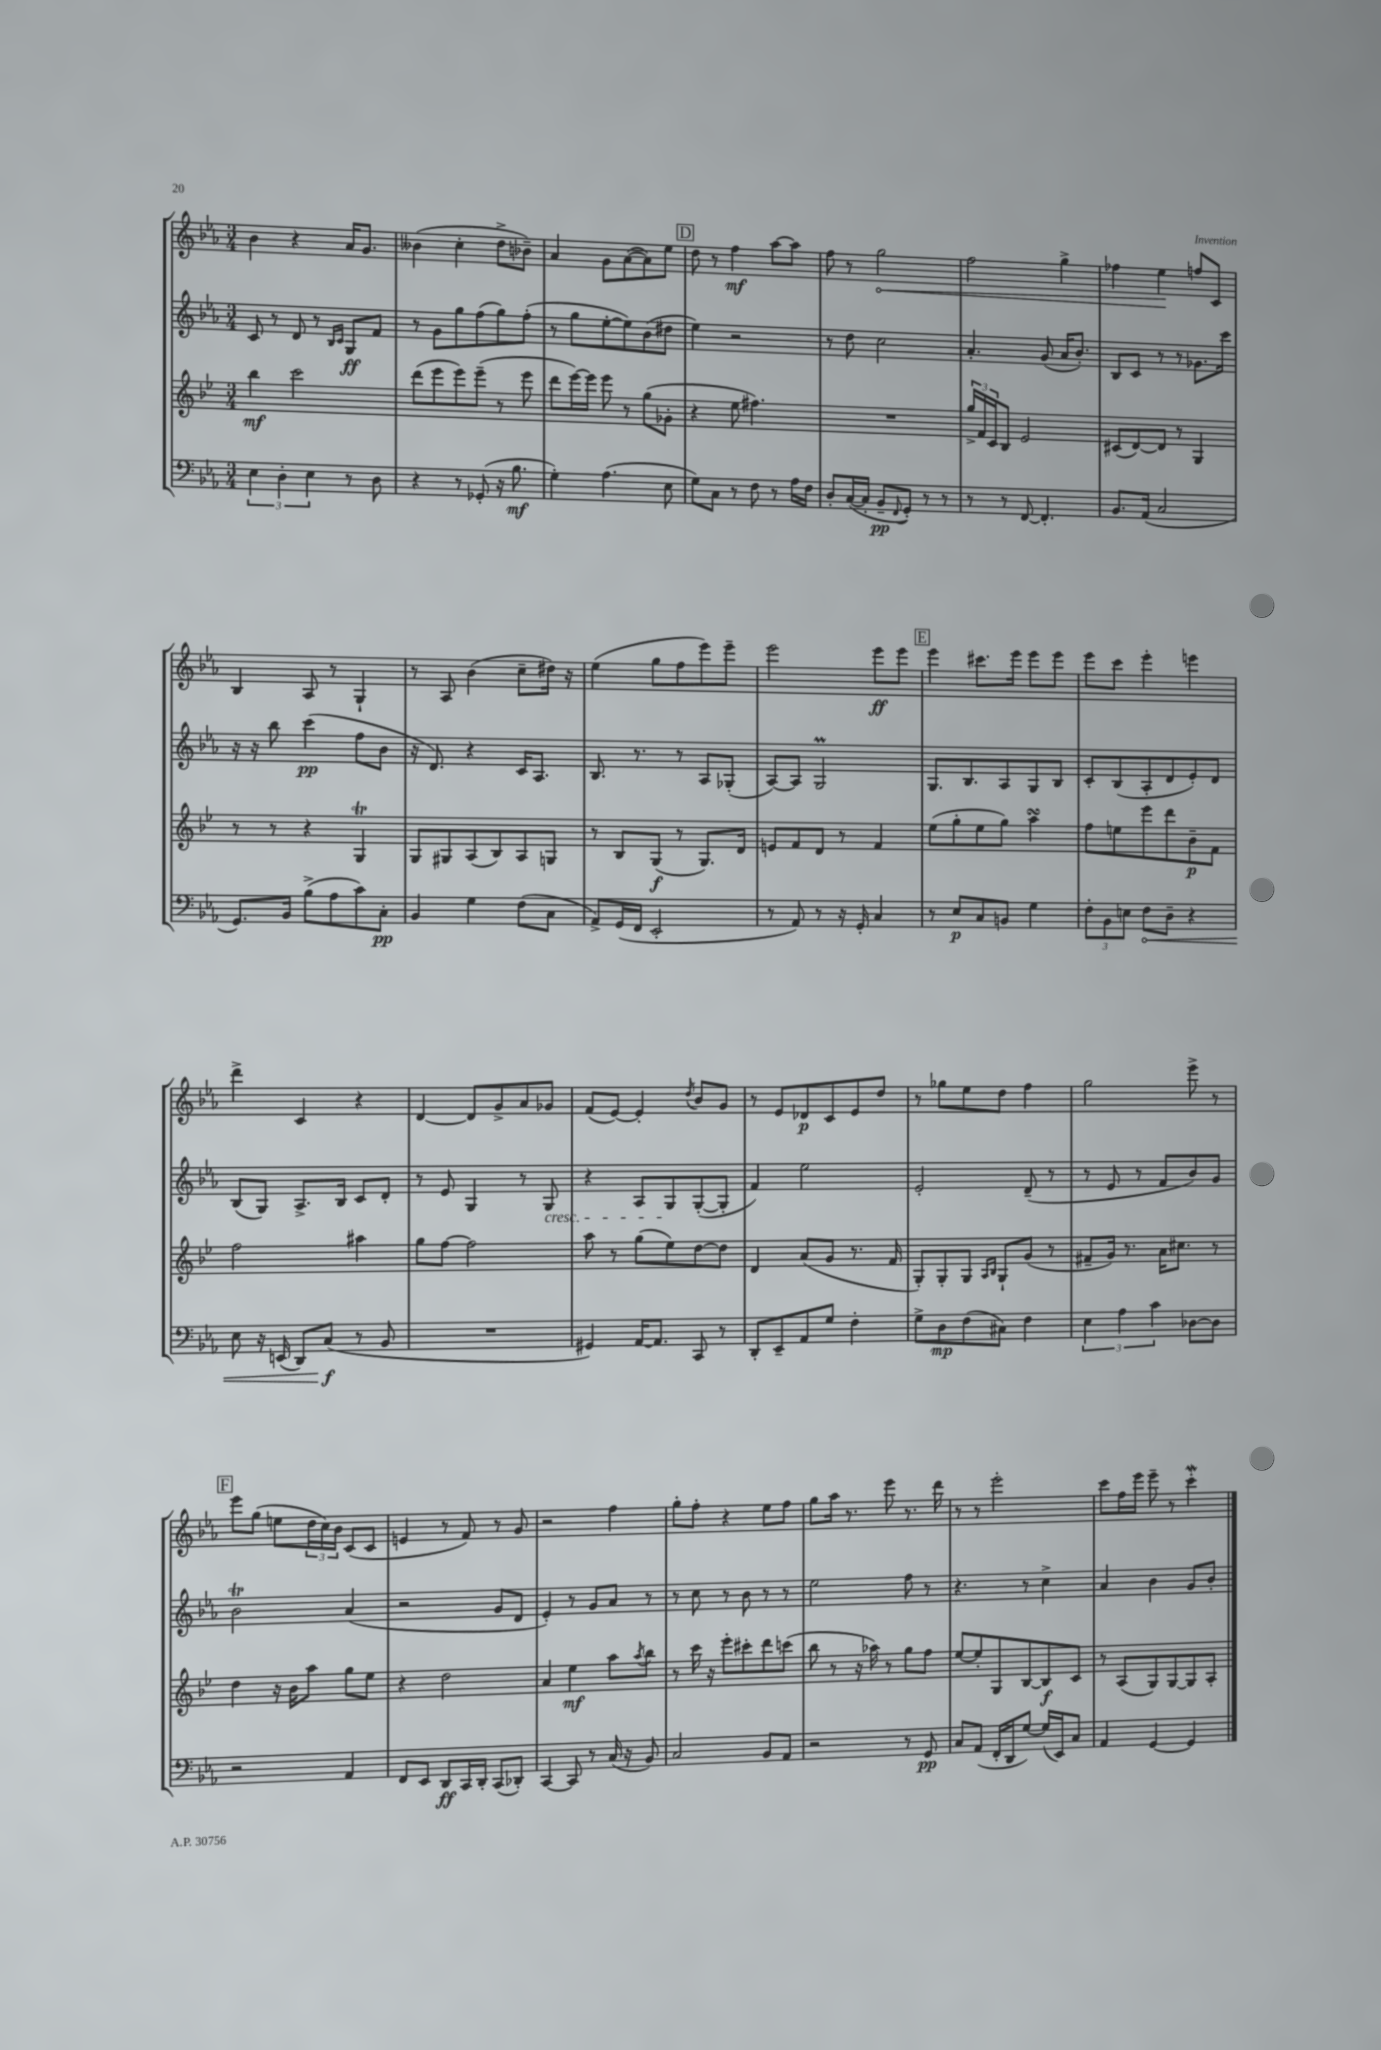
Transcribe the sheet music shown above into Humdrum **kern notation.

**kern	**dynam	**kern	**dynam	**kern	**dynam	**kern	**dynam
*part4	*part4	*part3	*part3	*part2	*part2	*part1	*part1
*staff4	*staff4	*staff3	*staff3	*staff2	*staff2	*staff1	*staff1
*clefF4	*	*clefG2	*	*clefG2	*	*clefG2	*
*k[b-e-a-]	*	*k[b-e-]	*	*k[b-e-a-]	*	*k[b-e-a-]	*
*M3/4	*	*M3/4	*	*M3/4	*	*M3/4	*
=97	=97	=97	=97	=97	=97	=97	=97
6E-\	.	4bb-\	mf	8c/	.	4b-\	.
.	.	.	.	8r	.	.	.
6D'\	.	.	.	.	.	.	.
.	.	2ccc\	.	8d/	.	4r	.
6E-\	.	.	.	.	.	.	.
.	.	.	.	8r	.	.	.
.	.	.	.	16qqB-/LL	.	.	.
.	.	.	.	16qqc/JJ	.	.	.
8r	.	.	.	8G/L	ff	16a-/KL	.
.	.	.	.	.	.	8.g/J	.
8D\	.	.	.	8f/J	.	.	.
=98	=98	=98	=98	=98	=98	=98	=98
4r	.	(8ddd\L	.	8r	.	(4b--X\	.
.	.	8eee-\	.	8g\L	.	.	.
8r	.	8eee-\)	.	8gg\	.	4cc'\	.
(8GG-X'/	.	(8eee-~\J	.	(8ff\	.	.	.
16r	.	8r	.	8gg\)	.	8dd^\L	.
8.B-\	mf	.	.	.	.	.	.
.	.	8eee-\	.	(8ff'\J	.	8b-X~\J)	.
=99	=99	=99	=99	=99	=99	=99	=99
4G'\)	.	8ddd\L	.	8r	.	4a-/	.
.	.	[16eee-\L)	.	8gg\L	.	.	.
.	.	16eee-\JJ]	.	.	.	.	.
(4.A-\	.	8eee-\	.	[8ee-'\	.	8g\L	.
.	.	8r	.	8ee-\])	.	([8a-\	.
.	.	(8gg\L	.	(8b-\	.	8a-\])	.
8E-\	.	8g-X'\J	.	8dd#X\J	.	8ee-\J	.
!!LO:REH:place=s1:t=D
=100	=100	=100	=100	=100	=100	=100	=100
8G\L)	.	4r	.	4ee-\)	.	8dd\	.
8C\J	.	.	.	.	.	8r	.
8r	.	8ee-\	.	2r	.	4ff\	mf
8F\	.	4.ff#X\)	.	.	.	.	.
8r	.	.	.	.	.	[8aa-\L	.
16A-\LL	.	.	.	.	.	8aa-\J]	.
16F\JJ	.	.	.	.	.	.	.
=101	=101	=101	=101	=101	=101	=101	=101
8D'/L	.	2.r	.	8r	.	8ff\	.
([16C/L	.	.	.	8dd\	.	8r	.
16C'/JJ]	.	.	.	.	.	.	.
!	!	!	!	!	!	!	!LO:HP:b
8BB-~/L	pp	.	.	2cc\	.	2gg\	<
8qqFF/	.	.	.	.	.	.	.
8GG'/J)	.	.	.	.	.	.	.
8r	.	.	.	.	.	.	.
8r	.	.	.	.	.	.	.
=102	=102	=102	=102	=102	=102	=102	=102
8r	.	24gg^/LL	.	4.a-'/	.	2ff\	.
.	.	24f/	.	.	.	.	.
.	.	24c/J	.	.	.	.	.
8r	.	8B-/J	.	.	.	.	.
[8FF/	.	2e-/	.	.	.	.	.
4.FF'/]	.	.	.	(8g/	.	.	.
.	.	.	.	16a-/KL	.	4gg^\	.
.	.	.	.	8.b-'/J)	.	.	.
=103	=103	=103	=103	=103	=103	=103	=103
8.BB-/L	.	(8c#X/L	.	8B-/L	.	4ff-X\	.
.	.	[8d/)	.	8c/J	.	.	.
(16AA-/Jk	.	.	.	.	.	.	.
2C/	.	8d/J]	.	8r	.	4ee-\	.
.	.	8r	.	8r	.	.	.
.	.	4G/	.	8.g-X\L	.	8ffn/L	[
.	.	.	.	.	.	8c/J	.
.	.	.	.	16ccc\Jk	.	.	.
!!LO:LB:g=z
=104	=104	=104	=104	=104	=104	=104	=104
8.GG/L)	.	8r	.	16r	.	4B-/	.
.	.	.	.	16r	.	.	.
.	.	8r	.	8bb-\	.	.	.
16BB-/Jk	.	.	.	.	.	.	.
(8B-^\L	.	4r	.	(4ccc\	pp	8A-/	.
8A-\	.	.	.	.	.	8r	.
8c\)	.	4GT/	.	8ff\L	.	4G`/	.
8C'\J	pp	.	.	8b-\J	.	.	.
=105	=105	=105	=105	=105	=105	=105	=105
4BB-/	.	8G/L	.	16r	.	8r	.
.	.	.	.	8.d/)	.	.	.
.	.	8G#X/	.	.	.	8A-/	.
4G\	.	(8A/	.	4r	.	(4b-\	.
.	.	8B-/)	.	.	.	.	.
(8F\L	.	8A/	.	16c/KL	.	8cc~\L	.
.	.	.	.	8.A-/J	.	.	.
8C\J	.	8Gn/J	.	.	.	16dd#X\Jk)	.
.	.	.	.	.	.	16r	.
=106	=106	=106	=106	=106	=106	=106	=106
8AA-^/L)	.	8r	.	8.B-/	.	(4ee-\	.
(16GG/L	.	8B-/L	.	.	.	.	.
16FF/JJ	.	.	.	8.r	.	.	.
2EE-'/	.	(8G/J	f	.	.	8gg\L	.
.	.	8r	.	8r	.	8ff\	.
.	.	8.G/L)	.	8A-/L	.	8eee-\)	.
.	.	.	.	(8G-X'/J	.	8eee-~\J	.
.	.	16d/Jk	.	.	.	.	.
=107	=107	=107	=107	=107	=107	=107	=107
8r	.	8en/L	.	[8A-/L)	.	2eee-\	.
8AA-/)	.	8f/	.	8A-/J]	.	.	.
8r	.	8d/J	.	2Gm/	.	.	.
16r	.	8r	.	.	.	.	.
16GG'/	.	.	.	.	.	.	.
4C/	.	4f/	.	.	.	8eee-\L	ff
.	.	.	.	.	.	8eee-\J	.
!!LO:REH:place=s1:t=E
=108	=108	=108	=108	=108	=108	=108	=108
8r	.	(8ee-\L	.	8.G/L	.	4eee-\	.
8E-/L	p	8gg'\	.	.	.	.	.
.	.	.	.	8.B-/	.	.	.
8C/	.	8ee-\	.	.	.	8.ccc#X\L	.
8BBn/J	.	8gg\J)	.	8A-/	.	.	.
.	.	.	.	.	.	16eee-\Jk	.
4G\	.	4aasSsS\	.	8G/	.	8eee-\L	.
.	.	.	.	8B-/J	.	8eee-\J	.
=109	=109	=109	=109	=109	=109	=109	=109
12F'\L	.	8ff\L	.	8c'/L	.	8eee-\L	.
12BB-\	.	.	.	.	.	.	.
.	.	8een\	.	(8B-/	.	8ccc\J	.
12En\J	.	.	.	.	.	.	.
!	!LO:HP:b	!	!	!	!	!	!
8F\L	<	8eee-\	.	8A-'/	.	4eee-'\	.
8D~\J	.	8ddd\	.	8d/	.	.	.
4r	.	8b-~\	p	8e-'/)	.	4eeen\	.
.	.	8f\J	.	8d/J	.	.	.
!!LO:LB:g=z
=110	=110	=110	=110	=110	=110	=110	=110
8E-\	.	2ff\	.	(8B-/L	.	4ddd^\	.
16r	.	.	.	8G/J)	.	.	.
(16EEn/	.	.	.	.	.	.	.
8DD/L)	.	.	.	8.A-^/L	.	4c/	.
(8C/J	f	.	.	.	.	.	.
.	.	.	.	16B-/Jk	.	.	.
8r	[	4aa#X\	.	8c/L	.	4r	.
8BB-/	.	.	.	8d'/J	.	.	.
=111	=111	=111	=111	=111	=111	=111	=111
2.r	.	8gg\L	.	8r	.	[4d/	.
.	.	[8ff\J	.	8e-/	.	.	.
.	.	2ff\]	.	4G/	.	8d/L]	.
.	.	.	.	.	.	8g^/	.
.	.	.	.	8r	.	8a-/	.
!	!	!	!	!LO:TX:b:i:t=cresc.	!	!	!
.	.	.	.	8G/	.	8g-X/J	.
=112	=112	=112	=112	=112	=112	=112	=112
4GG#X/)	.	8aa\	.	4r	.	(8f/L	.
.	.	8r	.	.	.	[8e-/J)	.
[16AA-/KL	.	(8gg\L	.	8A-/L	.	4e-'/]	.
8.AA-/J]	.	.	.	.	.	.	.
.	.	8ee-\)	.	8G/	.	.	.
.	.	.	.	.	.	8qdd/	.
8CC/	.	[8dd\	.	([8G'/	.	8b-/L	.
8r	.	8dd\J]	.	8G'/J]	.	8g/J	.
=113	=113	=113	=113	=113	=113	=113	=113
8DD'/L	.	4d/	.	4f/)	.	8r	.
8EE-~/	.	.	.	.	.	8e-/L	.
8AA-/	.	(8a/L	.	2ee-\	.	8d-X/	p
8G/J	.	8g/J	.	.	.	8c/	.
4F'\	.	8.r	.	.	.	8e-/	.
.	.	.	.	.	.	8dd/J	.
.	.	16f/	.	.	.	.	.
=114	=114	=114	=114	=114	=114	=114	=114
8G^\L	.	8G'/L)	.	2e-'/	.	8r	.
8D\	mp	8G'/	.	.	.	8gg-X\L	.
(8F\	.	8G/J	.	.	.	8ee-\	.
.	.	16qqA/LL	.	.	.	.	.
.	.	16qqB-/JJ	.	.	.	.	.
8C#X\J)	.	8G`/L	.	.	.	8dd\J	.
4F\	.	(8g/J	.	(8d~/	.	4ff\	.
.	.	8r	.	8r	.	.	.
=115	=115	=115	=115	=115	=115	=115	=115
6E-\	.	8f#X~/L	.	8r	.	2gg\	.
.	.	16g/Jk)	.	8e-/	.	.	.
6A-\	.	.	.	.	.	.	.
.	.	8.r	.	.	.	.	.
.	.	.	.	8r	.	.	.
6c\	.	.	.	.	.	.	.
.	.	16a\KL	.	8f/L	.	.	.
.	.	8.cc#X\J	.	.	.	.	.
[8D-X\L	.	.	.	8b-/)	.	8eee-^\	.
8D-\J]	.	8r	.	8g/J	.	8r	.
!!LO:LB:g=z
!!LO:REH:place=s1:t=F
=116	=116	=116	=116	=116	=116	=116	=116
2r	.	4dd\	.	2b-T\	.	8eee-\L	.
.	.	.	.	.	.	(8gg\J	.
.	.	16r	.	.	.	8een\L	.
.	.	16b-\KL	.	.	.	.	.
.	.	8aa\J	.	.	.	24dd\L	.
.	.	.	.	.	.	24cc\)	.
.	.	.	.	.	.	24b-\JJ	.
4AA-/	.	8gg\L	.	(4a-/	.	(8c/L	.
.	.	8ee-\J	.	.	.	8c/J	.
=117	=117	=117	=117	=117	=117	=117	=117
8FF/L	.	4r	.	2r	.	4en/	.
8EE-/J	.	.	.	.	.	.	.
8DD/L	ff	2dd\	.	.	.	8r	.
16CC/L	.	.	.	.	.	8f/)	.
16DD'/JJ	.	.	.	.	.	.	.
(8CC/L	.	.	.	8g/L	.	8r	.
8DD-X'/J)	.	.	.	8d/J	.	8g/	.
=118	=118	=118	=118	=118	=118	=118	=118
[4CC/	.	4a/	.	4e-'/)	.	2r	.
8CC/]	.	4ee-\	mf	8r	.	.	.
8r	.	.	.	8g/L	.	.	.
(16C/	.	8aa\L	.	8a-/J	.	4ff\	.
16r	.	.	.	.	.	.	.
.	.	8qaa/	.	.	.	.	.
8BB-/)	.	8bb-\J	.	8r	.	.	.
=119	=119	=119	=119	=119	=119	=119	=119
2C/	.	8r	.	8r	.	8gg'\L	.
.	.	16ccc\	.	8cc\	.	8ff'\J	.
.	.	16r	.	.	.	.	.
.	.	8eee-'\L	.	8r	.	4r	.
.	.	8ccc#X'\	.	8b-\	.	.	.
8BB-/L	.	8ddd\	.	8r	.	8ee-\L	.
8AA-/J	.	(8cccn\J	.	8r	.	8ff\J	.
=120	=120	=120	=120	=120	=120	=120	=120
2r	.	8bb-\	.	2ee-\	.	8gg\L	.
.	.	8r	.	.	.	16aa-\Jk	.
.	.	.	.	.	.	8.r	.
.	.	16r	.	.	.	.	.
.	.	16aa-X\)	.	.	.	.	.
.	.	8r	.	.	.	8eee-\	.
8r	.	8gg\L	.	8ff\	.	8.r	.
8GG/	pp	8ff\J	.	8r	.	.	.
.	.	.	.	.	.	16ddd\	.
=121	=121	=121	=121	=121	=121	=121	=121
8C/L	.	[8ee-/L	.	4.r	.	8r	.
(8AA-/J	.	8ee-'/]	.	.	.	8r	.
16FF'/LL	.	8G/	.	.	.	2eee-'\	.
16DD/J	.	.	.	.	.	.	.
[8G/J)	.	[8B-/	.	8r	.	.	.
(16G/LL]	.	8B-/]	f	4cc^\	.	.	.
16EE-/J)	.	.	.	.	.	.	.
8C/J	.	8c/J	.	.	.	.	.
=122	=122	=122	=122	=122	=122	=122	=122
4AA-/	.	8r	.	4a-/	.	8ccc\L	.
.	.	(8A/L	.	.	.	16ff\L	.
.	.	.	.	.	.	16eee-\JJ	.
[4GG/	.	8G/)	.	4b-\	.	8eee-~\	.
.	.	[8G/	.	.	.	8r	.
4GG/]	.	8G/]	.	8g/L	.	4cccW'\	.
.	.	8A'/J	.	8b-'/J	.	.	.
==	==	==	==	==	==	==	==
*-	*-	*-	*-	*-	*-	*-	*-
